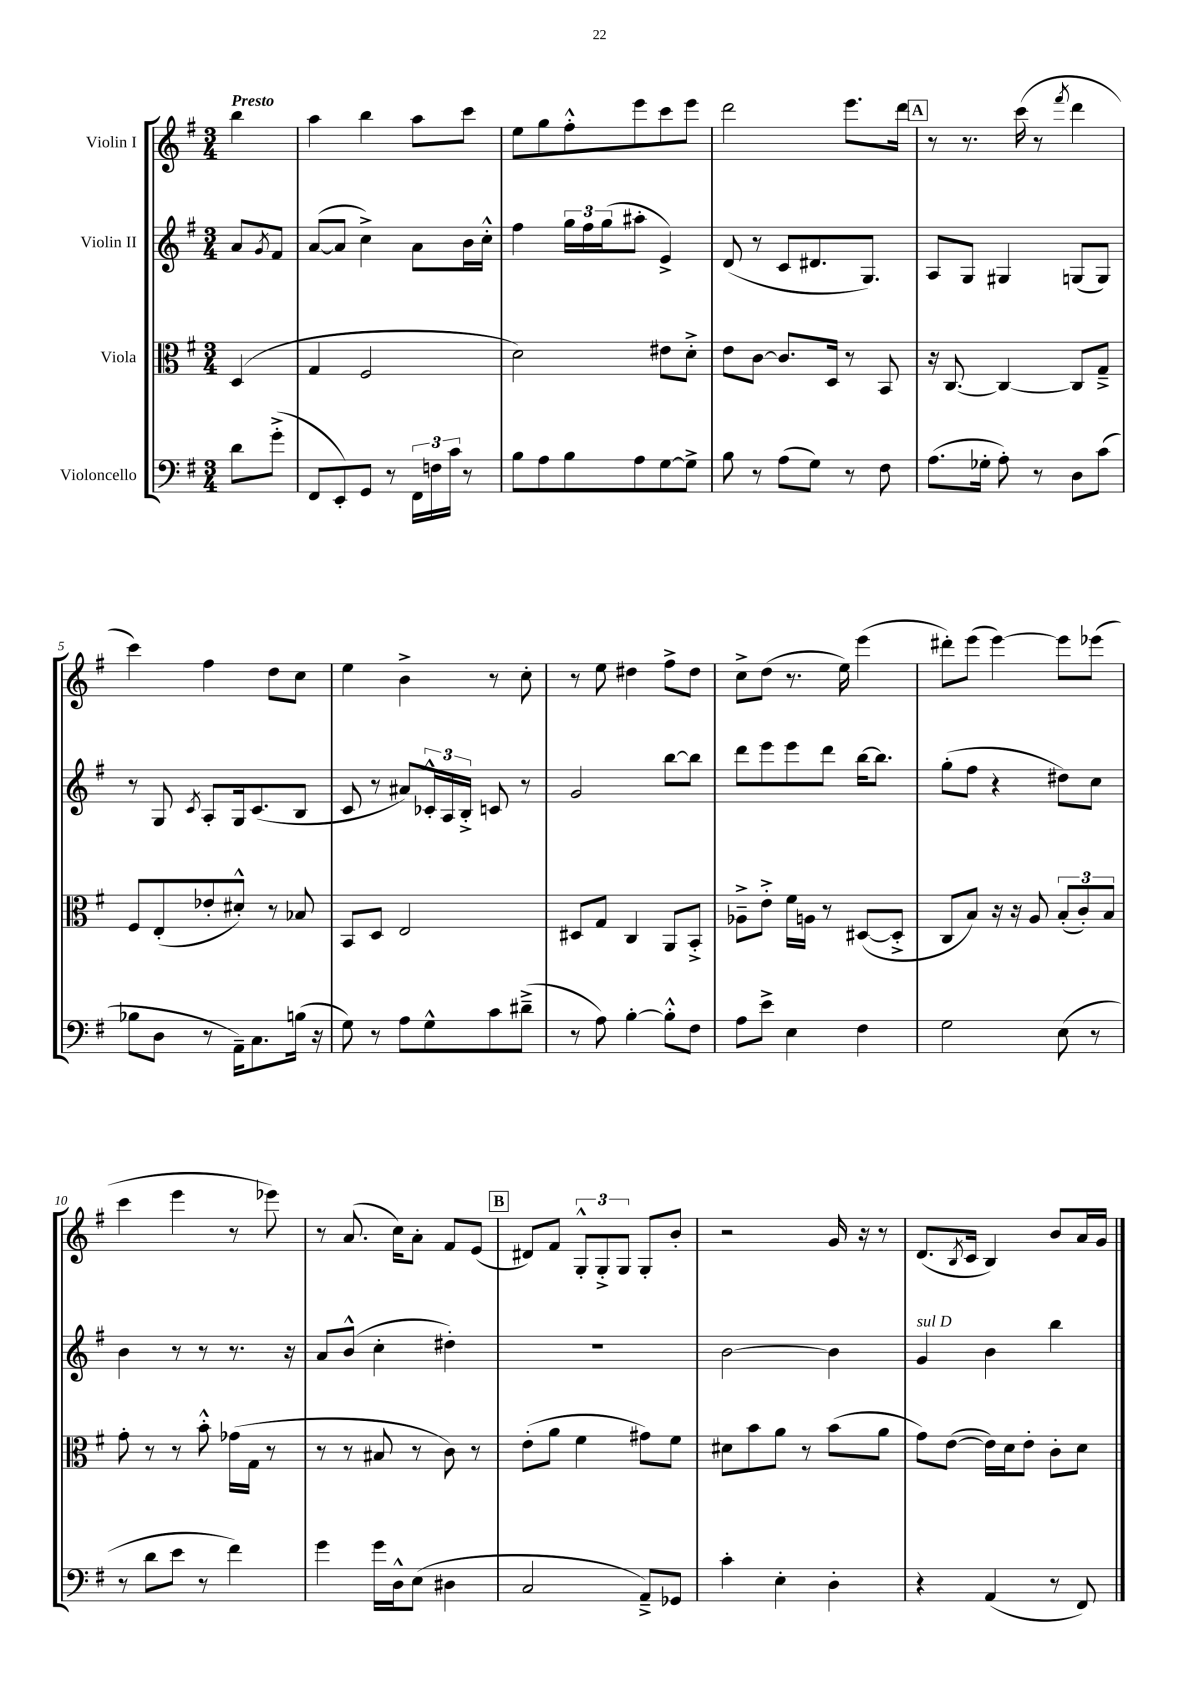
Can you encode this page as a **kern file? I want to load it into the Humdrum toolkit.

**kern	**kern	**kern	**kern
*staff4	*staff3	*staff2	*staff1
*clefF4	*clefC3	*clefG2	*clefG2
*k[f#]	*k[f#]	*k[f#]	*k[f#]
*M3/4	*M3/4	*M3/4	*M3/4
8d	(4D	8a	4bb
.	.	8qg	.
(8g'^	.	8f#	.
=	=	=	=
8FF#	4G	([8a	4aa
8EE')	.	8a]	.
8GG	2F#	4cc^)	4bb
8r	.	.	.
24FF#	.	8a	8aa
24F	.	.	.
24c	.	.	.
8r	.	16b	8ccc
.	.	16cc'^^	.
=	=	=	=
8B	2d)	4ff#	8ee
8A	.	.	8gg
8B	.	24gg	8ff#'^^
.	.	24ff#	.
.	.	(24gg	.
8A	.	8aa#'	8eee
[8G	8e#	4e^)	8ccc
8G^]	8d'^	.	8eee
=	=	=	=
8B	8e	(8d	2ddd
8r	[8c	8r	.
(8A	8.c]	8c	.
8G)	.	8.d#	.
.	16D	.	.
8r	8r	.	8.eee
.	.	8.G)	.
8F#	8BB	.	.
.	.	.	16ddd
=	=	=	=
(8.A	16r	8A	8r
.	[8.C	.	.
.	.	8G	8.r
16G-'	.	.	.
8A')	4C_	4G#	.
.	.	.	(16ccc
8r	.	.	8r
.	.	.	8qfff#
8D	8C]	(8G	4ddd
(8c	8G~^	8G)	.
=	=	=	=
8B-	8F#	8r	4ccc)
8D	(8E'	8G	.
.	.	8qc	.
8r	8e-'	8A'	4ff#
16AA~)	8d#'^^)	16G	.
8.C	.	(8.c	.
.	8r	.	8dd
(16B	8B-	8B	8cc
16r	.	.	.
=	=	=	=
8G)	8BB	8c	4ee
8r	8D	8r	.
8A	2E	8a#)	4b^
8G^^	.	24c-'^^	.
.	.	24A	.
.	.	24B'^	.
8c	.	8c	8r
(8d#~^	.	8r	8cc'
=	=	=	=
8r	8D#	2g	8r
8A)	8G	.	8ee
[4B'	4C	.	4dd#
8B'^^]	8AA	[8bb	8ff#^
8F#	8BB'^	8bb]	8dd#
=	=	=	=
8A	8A-~^	8ddd	8cc^
8e^	8e'^	8eee	(8dd
4E	16f#	8eee	8.r
.	16A	.	.
.	8r	8ddd	.
.	.	.	16ee)
4F#	([8D#	[16bb	(4eee
.	.	8.bb]	.
.	8D#'^]	.	.
=	=	=	=
2G	8C	(8gg'	8ddd#')
.	8B)	8ff#	(8eee
.	16r	4r	[4eee)
.	16r	.	.
.	8A	.	.
(8E	(12B'	8dd#)	8eee]
.	12c')	.	.
8r	.	8cc	(8eee-
.	12B	.	.
=	=	=	=
8r	8g'	4b	4ccc
8d	8r	.	.
8e	8r	8r	4eee
8r	8b'^^	8r	.
4f#)	(16g-	8.r	8r
.	16G	.	.
.	8r	.	8eee-)
.	.	16r	.
=	=	=	=
4g	8r	8a	8r
.	8r	(8b^^	(8.a
16g	8B#	4cc'	.
16D^^	.	.	16cc)
(8E	8r	.	8a'
4D#	8c)	4dd#')	8f#
.	8r	.	(8e
=	=	=	=
2C	(8e'	2.r	8d#)
.	8a	.	8f#
.	4f#	.	12G'^^
.	.	.	12G'^
.	.	.	12G
8AA~^)	8g#)	.	8G'
8GG-	8f#	.	8b'
=	=	=	=
4c'	8d#	[2b	2r
.	8b	.	.
4E'	8a	.	.
.	8r	.	.
4D'	(8b	4b]	16g
.	.	.	16r
.	8a	.	8r
=	=	=	=
4r	8g)	4g	(8.d
.	([8e	.	.
.	.	.	8qB
.	.	.	16c
(4AA	16e])	4b	4B)
.	16d	.	.
.	8e'	.	.
8r	8c'	4bb	8b
8FF#)	8d	.	16a
.	.	.	16g
==	==	==	==
*-	*-	*-	*-
